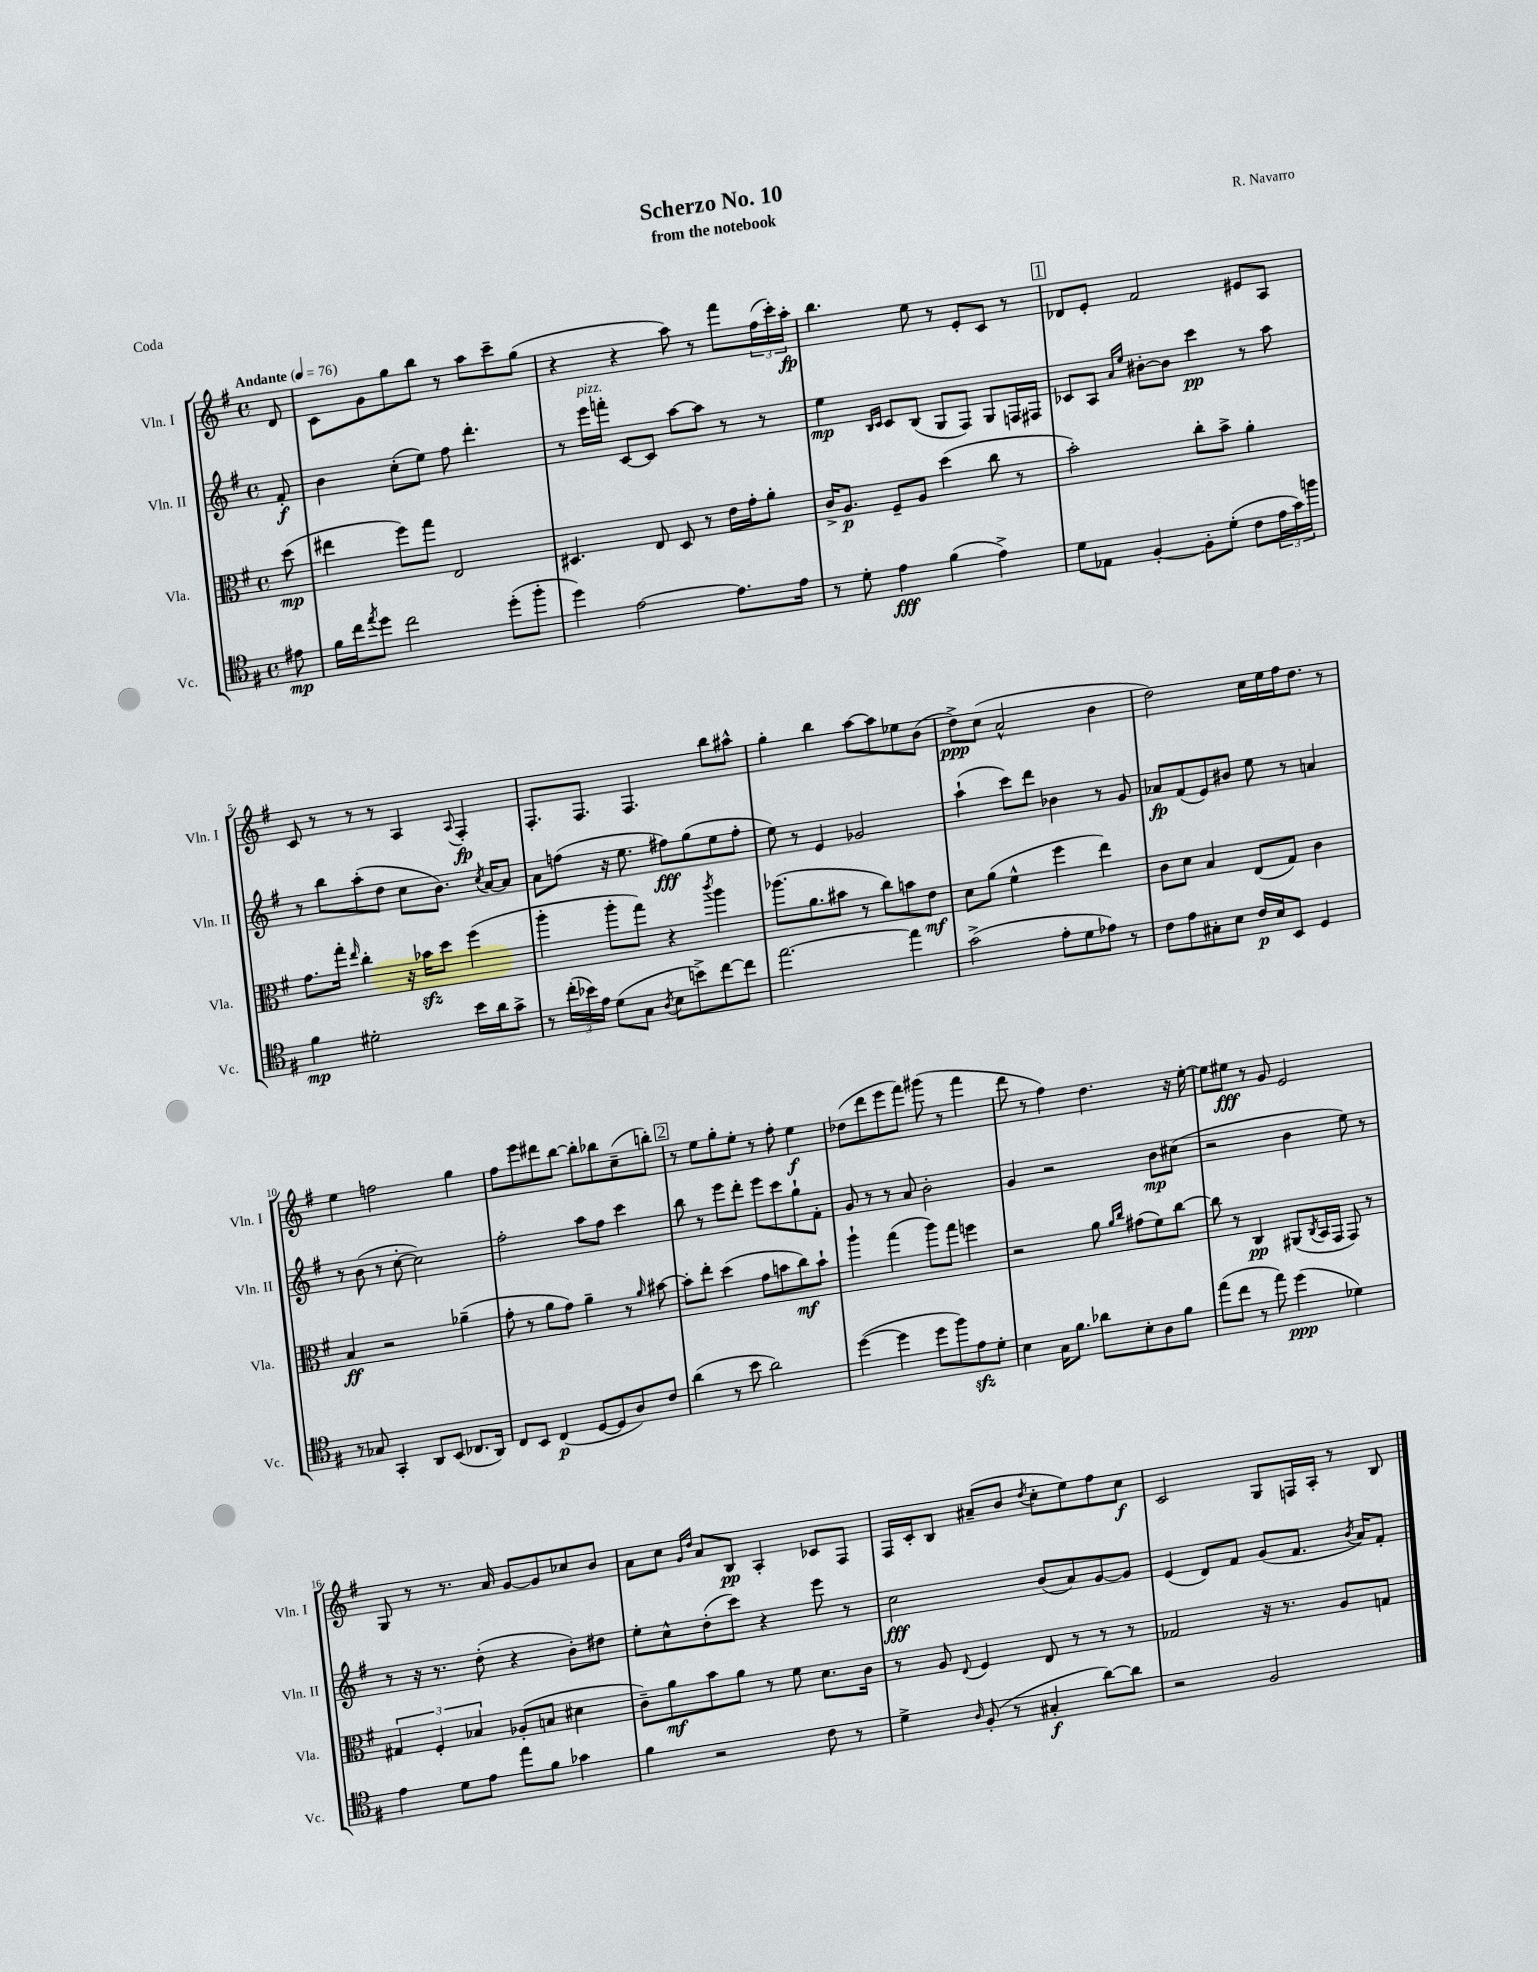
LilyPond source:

\header { title = "Scherzo No. 10" composer = "R. Navarro" subtitle = "from the notebook" piece = "Coda" }
<<
\new StaffGroup <<
\new Staff = "s0" \with { instrumentName = "Vln. I" shortInstrumentName = "Vln. I" } {
    \clef treble \key g \major \defaultTimeSignature \time 4/4 \partial 8 \tempo "Andante" 4 = 76
    d'8 |
    c'8 g'8 g''8 b''8 r8 a''8 c'''8-- g''8( |
    r4 r4 a''8) r8 fis'''8 \tuplet 3/2 { fis''16( c'''16-.) a''16-.\fp } |
    b''4. e''8 r8 e'8-. c'8 r8 |
    \mark \markup { \box "1" } des'8 e'8-. fis'2 eis'8 a8 |
    c'8 r8 r8 r8 a4 \appoggiatura { a8 } fis4-.\fp |
    fis8.-. fis8. fis4. b''8 ais''8-^ |
    g''4-. b''4 a''8~ a''8 ees''8 b'8( |
    d''8->\ppp) c''8( a'2-^ b'4 |
    d''2) c''16 e''16 fis''16 d''8. r8 |
    e''4 f''2 g''4 |
    fis''8 e'''8 dis'''8 b''8~ b''8-. bes''8 c''8--( b''8-.) |
    \mark \markup { \box "2" } r8 e''8 g''8-. e''8-. r8 fis''8-. e''4\f |
    des''8( d'''8 e'''8 fis'''8) gis'''8( r8 fis'''4 |
    d'''8 r8 fis''4) d''4. r16 e''16~-. |
    e''8 eis''8\fff r8 g'8 e'2 |
    g8 r8 r8. a'16 g'8~ g'8 ces''8 b'8 |
    a'8 c''8 \grace { g'16 d''16 } a'8 b8\pp a4-. ces'8 fis8 |
    fis16 c'16-. b8 ais'8--( b'8 \acciaccatura { d''8 } c''8-. e''8) fis''8 c''8\f |
    c'2 g8 f16 a16-. r8 b8 \bar "|." |
}
\new Staff = "s1" \with { instrumentName = "Vln. II" shortInstrumentName = "Vln. II" } {
    \clef treble \key g \major \defaultTimeSignature \time 4/4 \partial 8
    fis'8-.\f |
    b'4 c''8-.( e''8) fis''8 d'''4.-. |
    r8 e'''16^\markup { \italic "pizz." } f'''16-. c'8~ c'8 a''8~ a''8 r8 r8 |
    e''4\mp \grace { b16 c'16 } c'8 b8( g8 fis8) g8 f16 fis16 |
    \mark \markup { \box "1" } ces'8 a8 \grace { a'16 e''16 } bis'8~-. bis'8 c'''4\pp r8 a''8 |
    r8 b''8 a''8-.( d''8 c''8 b'8.) \acciaccatura { c''8 } a'16~ a'8 |
    a'8 f''8( r16 e''8. fis''8\fff) g''8( e''8 fis''8-. |
    e''8) r8 e'4 ges'2 |
    a''4-!( c'''8) d'''8 bes'4 r8 g'8 |
    aes'8\fp fis'8( e'8) bis'8 e''8 r8 a'4 |
    r8 b'8( r8 c''8~-. c''2) |
    fis''2-. a''8 fis''8 c'''4 |
    \mark \markup { \box "2" } b''8 r8 e'''8 d'''8-. e'''8 c'''8 g''8-! fis'8-. |
    g'8 r8 r8 a'8 b'2-. |
    g'4 r2 b'8\mp cis''8( |
    r2 b'4 e''8) r8 |
    r8 r16 r8. d''8-.( r4 b'8-.) dis''8 |
    e''8-. c''8-^ d''8-.( c'''8) r4 e'''8 r8 |
    c''2\fff b'8( a'8) g'8~ g'8 |
    e'4( d'8) fis'8 g'8( fis'8. \acciaccatura { b'8 } a'16) fis'8-. \bar "|." |
}
\new Staff = "s2" \with { instrumentName = "Vla." shortInstrumentName = "Vla." } {
    \clef alto \key g \major \defaultTimeSignature \time 4/4 \partial 8
    d''8\mp( |
    eis''4 fis''8) g''8 e2 |
    dis4. e8 dis8 r8 e'16 g'16-. a'8-. |
    c'16-> a8.\p fis8-- a8 d''4( c''8 r8 |
    \mark \markup { \box "1" } b'2-.) c''8-. b'8-> a'4-. |
    g'8. g''16-. \grace { e''16 } c''4-. r16 bes'16\sfz d''8 fis''4( |
    a''4-. a''8-. g''8) r4 \acciaccatura { c'''8 } a''4 |
    aes''8.( a'8. bis'8 r8 c''8) b'8 e'8\mf |
    d'8 a'8( fis'4-^ fis''4 e''4) |
    c'8 d'8 b4 e8( g8) c'4 |
    b4\ff r2 aes'4--( |
    g'8-. r8 a'8 g'8) a'4-- r8 \grace { a'16 } bis'8~ |
    \mark \markup { \box "2" } bis'8-. e''8-. d''4( g'8 b'8 c''8\mf) b'8-! |
    a''4-! g''4( a''8) g''8 f''4 |
    r2 a'8 \grace { a'16 c''16 } gis'8( fis'8) c''8~ |
    c''8 r8 c4\pp ais,8( \acciaccatura { c8 } b,16 g,16 g,8) r8 |
    \tuplet 3/2 { gis4 fis4-. bes4 } aes8-.( b8 dis'4 |
    c'8--) a'8\mf b'8 a'8 r8 fis'8 d'8. c'16 |
    r8 a8 \appoggiatura { e8 } fis4 e8 r8 r8 r8 |
    ges2 r16 r8. a8 g8 \bar "|." |
}
\new Staff = "s3" \with { instrumentName = "Vc." shortInstrumentName = "Vc." } {
    \clef tenor \key g \major \defaultTimeSignature \time 4/4 \partial 8
    eis'8\mp |
    fis'16 c''16 \acciaccatura { e''8 } d''8 c''2 d''8-.( fis''8-. |
    d''4) e'2~ e'8. e'16 |
    r8 d'8-. e'4\fff fis'4( e'4->) |
    \mark \markup { \box "1" } d'8 ees8 fis4~-. fis8-. d'8-.( c'8 \tuplet 3/2 { e'16 g'16) f''16 } |
    fis'4\mp dis'2-. b'16 a'16 g'8-> |
    r8 \tuplet 3/2 { c''16-.( bes'16) e'16 } d'8( g8 \acciaccatura { a8 } b8 b'8->) c''8~ c''8 |
    e''2.~ e''4 |
    g'2->( e'8-. d'8 ees'8) r8 |
    c'8 e'8 gis8-. b8 c'16\p b16 b,8 d4 |
    r8 ges8 g,4-. a,8 b,8( ces8. a,16) |
    c8 b,8 c4\p( d8~ d8 a8) c'8 |
    \mark \markup { \box "2" } a'4( r8 b'8 a'2) |
    d''4~( d''4 d''8 fis''8) e'8\sfz d'8-. |
    b4 g16 fis'8. aes'8 b8-. a8 fis'8 |
    e''8( c''8 r8 e''8) d''4\ppp( des'4) |
    e'4 d'8 e'8 e''8 fis'8 ges'4 |
    fis'4 r2 c'8 r8 |
    d'4-> \grace { a16 } fis8-.( r8 gis4-.\f a'8~) a'8 |
    r2 fis2 \bar "|." |
}
>>
>>
